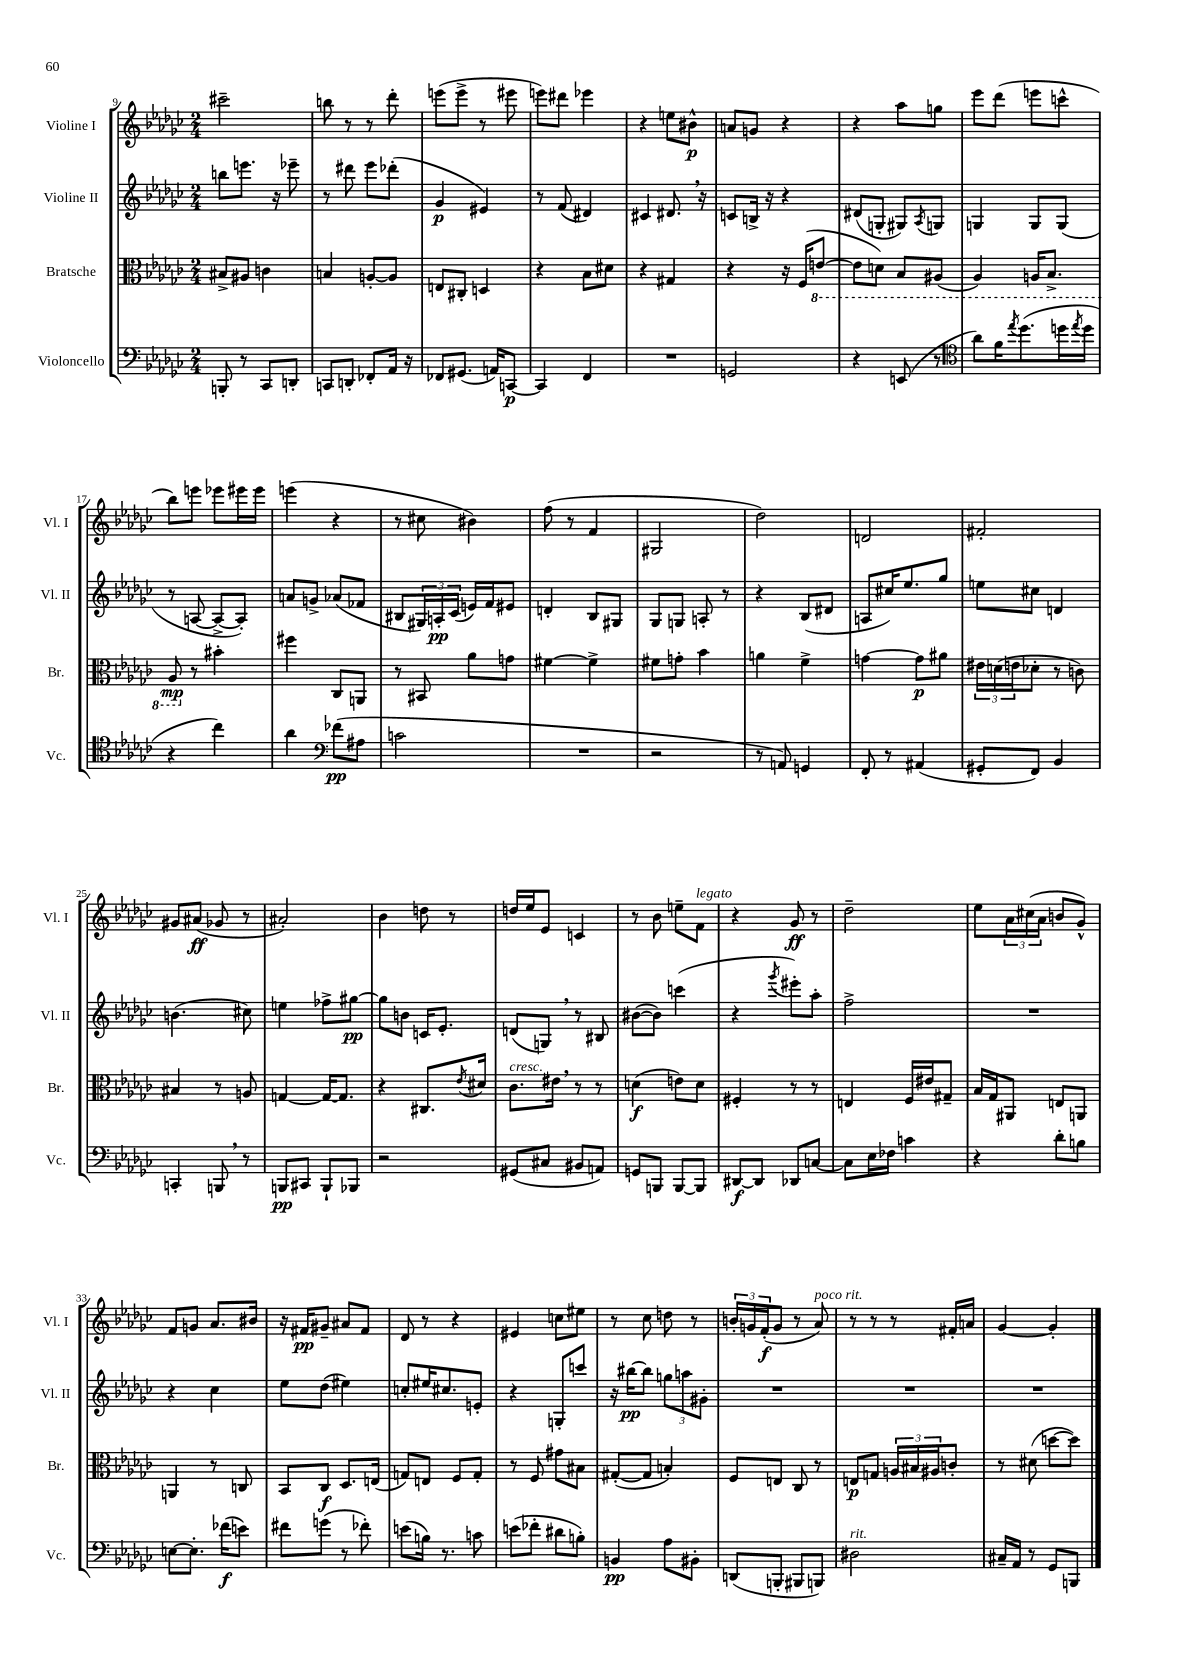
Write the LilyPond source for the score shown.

<<
\new StaffGroup <<
\new Staff = "s0" \with { instrumentName = "Violine I" shortInstrumentName = "Vl. I" } {
    \clef treble \key ges \major \numericTimeSignature \time 2/4
    cis'''2-- |
    b''8 r8 r8 des'''8-. |
    e'''8( e'''8-> r8 eis'''8 |
    e'''8) dis'''8 ees'''4 |
    r4 e''8 bis'8-^\p |
    a'8 g'8 r4 |
    r4 aes''8 g''8 |
    ees'''8 des'''8( e'''8 c'''8-^ |
    bes''8) e'''8 ees'''8 eis'''16 eis'''16 |
    e'''4( r4 |
    r8 cis''8 bis'4) |
    f''8( r8 f'4 |
    gis2 |
    des''2) |
    d'2 |
    fis'2-. |
    gis'8 ais'8\ff( ges'8 r8 |
    ais'2-.) |
    bes'4 d''8 r8 |
    d''16 ees''16 ees'8 c'4 |
    r8 bes'8 e''8-- f'8^\markup { \italic "legato" } |
    r4 ges'8\ff r8 |
    des''2-- |
    ees''8 \tuplet 3/2 { aes'16 cis''16( aes'16 } b'8 ges'8-^) |
    f'8 g'8 aes'8. bis'16 |
    r16 fis'16\pp gis'8-- ais'8 fis'8 |
    des'8 r8 r4 |
    eis'4 c''8 eis''8 |
    r8 ces''8 d''8 r8 |
    \tuplet 3/2 { b'16-. g'16 f'16-.\f( } g'8 r8 aes'8^\markup { \italic "poco rit." }) |
    r8 r8 r8 fis'16-. a'16 |
    ges'4~ ges'4-. \bar "|." |
}
\new Staff = "s1" \with { instrumentName = "Violine II" shortInstrumentName = "Vl. II" } {
    \clef treble \key ges \major \numericTimeSignature \time 2/4
    b''8 e'''8. r16 ees'''8-- |
    r8 dis'''8 ees'''8 des'''8-.( |
    ges'4\p eis'4) |
    r8 f'8( dis'4) |
    cis'4 dis'8. \breathe r16 |
    c'8 b16-> r16 r4 |
    dis'8( g8-. gis8) \acciaccatura { aes8 } g8 |
    g4 g8 g8( |
    r8 a8~ a8~-> a8-.) |
    a'8 g'8-> aes'8( fes'8 |
    bis8 \tuplet 3/2 { gis16) a16-.\pp ces'16( } e'16) f'16 eis'8 |
    d'4-. bes8 gis8 |
    ges8 g8 a8-. r8 |
    r4 bes8( dis'8 |
    a8 cis''16) ees''8. ges''8 |
    e''8 cis''8 d'4 |
    b'4.( cis''8) |
    e''4 fes''8-> gis''8~\pp |
    gis''8 b'8 c'16 ees'8.-. |
    d'8( g8) \breathe r8 bis8 |
    bis'8~( bis'8) c'''4( |
    r4 \acciaccatura { ges'''8 } eis'''8-.) aes''8-. |
    f''2-> |
    R2 |
    r4 ces''4 |
    ees''8 des''8( eis''4) |
    c''8-. eis''16 cis''8. e'8-. |
    r4 g8-. c'''8 |
    r16 bis''16~\pp bis''8 \tuplet 3/2 { g''8 a''8 gis'8-. } |
    R2 |
    R2 |
    R2 \bar "|." |
}
\new Staff = "s2" \with { instrumentName = "Bratsche" shortInstrumentName = "Br." } {
    \clef alto \key ges \major \numericTimeSignature \time 2/4
    bis8-> ais8 c'4 |
    b4 a8~-. a8 |
    e8 cis8-. d4 |
    r4 bes8 dis'8 |
    r4 gis4 |
    r4 r16 f16( \ottava #-1 e8~ |
    e8 d8) bes,8 ais,8( |
    aes,4) a,16 bes,8.-> |
    aes,8\mp \ottava #0 r8 bis'4-. |
    fis''4 ces8 a,8 |
    r8 bis,8 aes'8 g'8 |
    fis'4~ fis'4-> |
    fis'8 g'8-. bes'4 |
    a'4 f'4-> |
    g'4~ g'8\p ais'8 |
    \tuplet 3/2 { eis'16 d'16( e'16 } des'8-. r8 c'8) |
    bis4 r8 a8 |
    g4~ g16~ g8. |
    r4 cis8. \acciaccatura { ees'8 } dis'16 |
    ces'8.^\markup { \italic "cresc." } eis'16 \breathe r8 r8 |
    d'4\f( e'8) d'8 |
    fis4-. r8 r8 |
    e4 f16 eis'16 gis8-- |
    bes16 ges16 ais,8 e8 a,8 |
    a,4 r8 c8 |
    bes,8 ces8\f des8. e16( |
    g8) e8 f8 g8-. |
    r8 f8 gis'8 bis8 |
    gis8~-.( gis8 b4-.) |
    f8 e8 ces8 r8 |
    e8\p g8 \tuplet 3/2 { a16 bis16 ais16 } c'8-. |
    r8 dis'8( d''8~ d''8) \bar "|." |
}
\new Staff = "s3" \with { instrumentName = "Violoncello" shortInstrumentName = "Vc." } {
    \clef bass \key ges \major \numericTimeSignature \time 2/4
    b,,8-. r8 ces,8 d,8-. |
    c,8 d,8-. fes,8-. aes,16 r16 |
    fes,8 gis,8.( a,16) c,8~\p |
    c,4 f,4 |
    R2 |
    g,2 |
    r4 e,8( r8 |
    \clef tenor aes'8) f'16 \acciaccatura { ees''8 } des''8.( d''16 \acciaccatura { ees''8 } d''16 |
    r4 ces''4) |
    aes'4 \clef bass fes'8\pp( ais8 |
    c'2 |
    R2 |
    r2 |
    r8 a,8) g,4 |
    f,8-. r8 ais,4( |
    gis,8-. f,8) bes,4 |
    c,4-. b,,8 \breathe r8 |
    b,,8\pp cis,8 b,,8-! bes,,8 |
    r2 |
    gis,8( cis8 bis,8 a,8) |
    g,8 b,,8 b,,8~ b,,8 |
    dis,8~\f dis,8 des,8 c8~ |
    c8 ees16 fes16 c'4 |
    r4 des'8-. b8 |
    e8~ e8.-. fes'16\f( e'8) |
    fis'8 g'8( r8 fes'8-.) |
    e'8( b16) r8. c'8 |
    e'8( fes'8-. dis'8 b8-.) |
    b,4\pp aes8 bis,8-. |
    d,8( b,,8-. bis,,8 b,,8) |
    dis2^\markup { \italic "rit." } |
    cis16-- aes,16 r8 ges,8 b,,8 \bar "|." |
}
>>
>>
\layout { \context { \Score currentBarNumber = #9 } }
